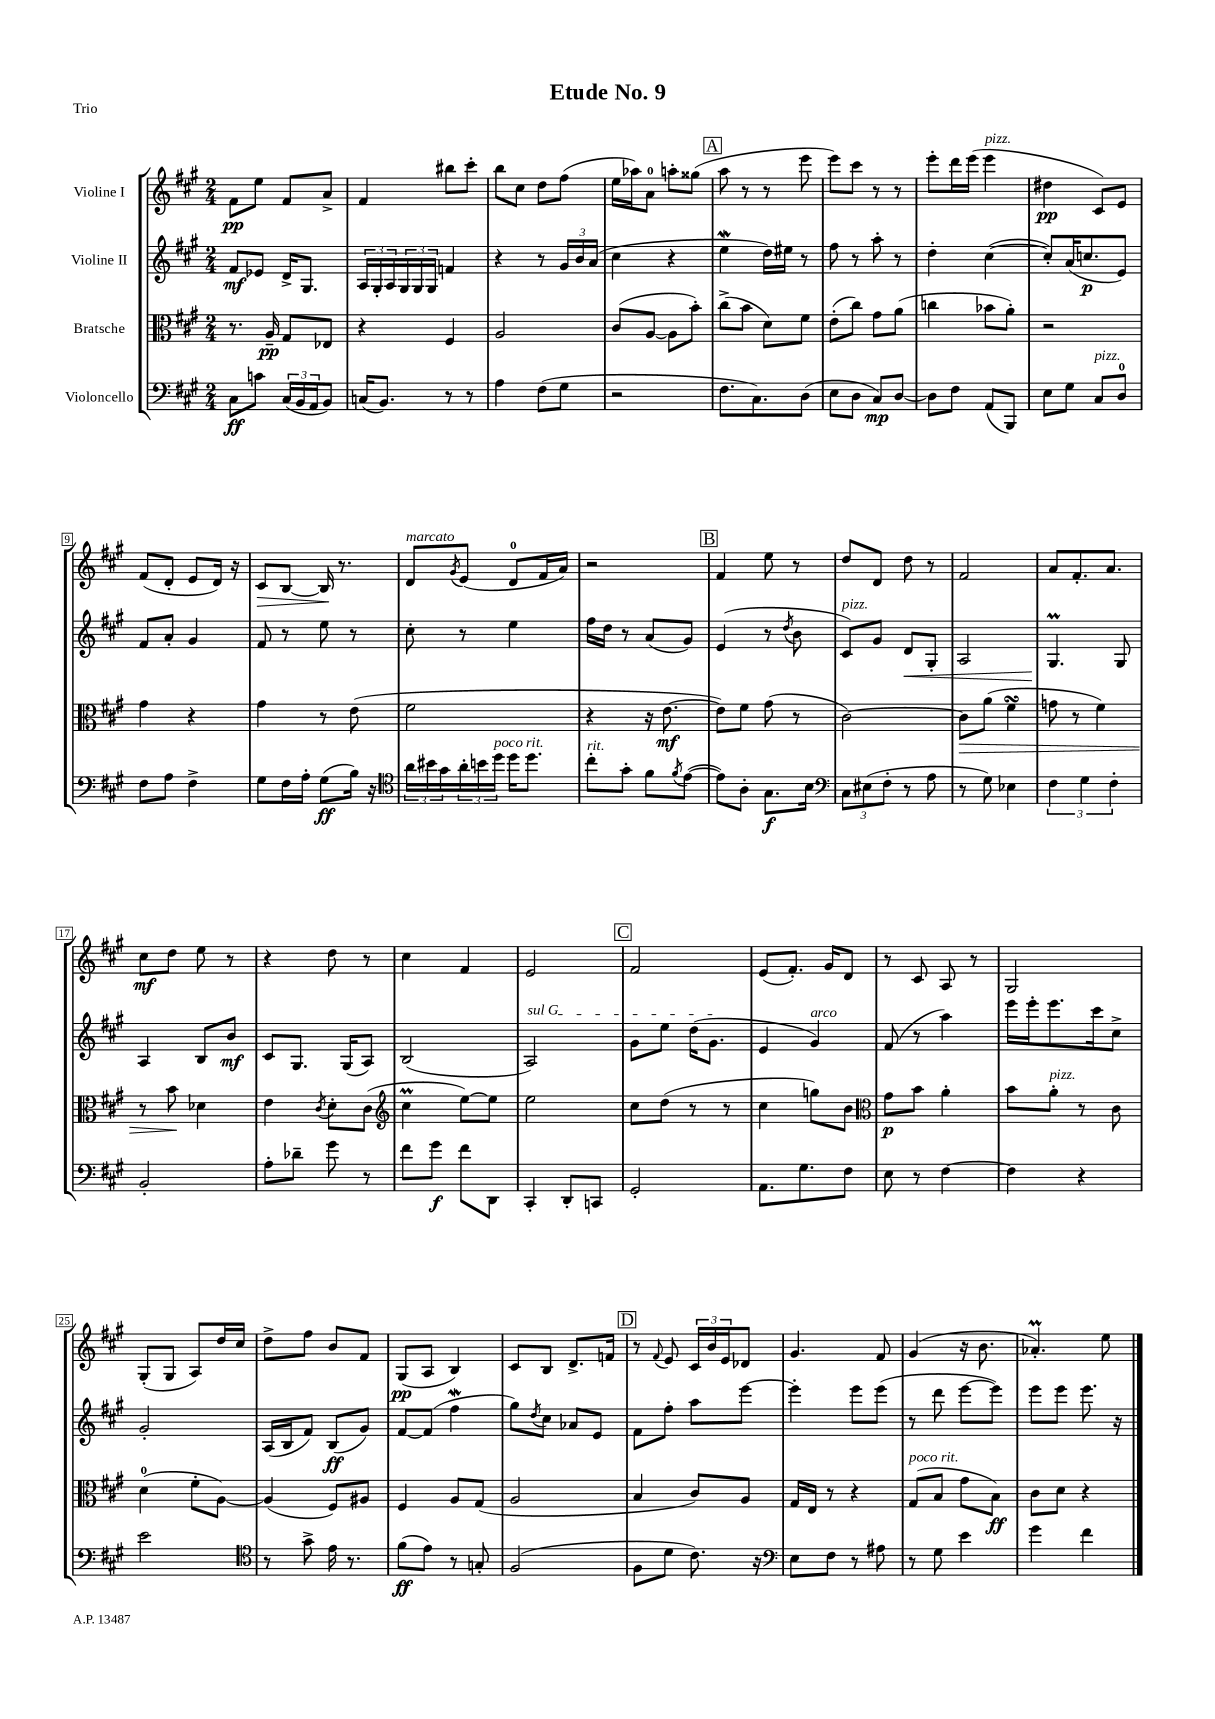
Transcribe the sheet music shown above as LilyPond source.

\header { title = "Etude No. 9" piece = "Trio" }
<<
\new StaffGroup <<
\new Staff = "s0" \with { instrumentName = "Violine I" } {
    \clef treble \key a \major \numericTimeSignature \time 2/4
    fis'8\pp e''8 fis'8 a'8-> |
    fis'4 bis''8 cis'''8-. |
    b''8 cis''8 d''8 fis''8( |
    e''16 aes''16) a'8-0 a''8-. gisis''8( |
    \mark \markup { \box "A" } a''8 r8 r8 e'''8 |
    e'''8) cis'''8 r8 r8 |
    e'''8-. d'''16 e'''16( e'''4^\markup { \italic "pizz." } |
    dis''4\pp cis'8) e'8 |
    fis'8( d'8-. e'8 d'16) r16 |
    cis'8\> b8~ b16\! r8. |
    d'8^\markup { \italic "marcato" } \acciaccatura { gis'8 } e'8( d'8-0 fis'16 a'16) |
    r2 |
    \mark \markup { \box "B" } fis'4 e''8 r8 |
    d''8 d'8 d''8 r8 |
    fis'2 |
    a'8 fis'8.-. a'8. |
    cis''8\mf d''8 e''8 r8 |
    r4 d''8 r8 |
    cis''4 fis'4 |
    e'2 |
    \mark \markup { \box "C" } fis'2 |
    e'8( fis'8.-.) gis'16 d'8 |
    r8 cis'8 a8 r8 |
    gis2 |
    gis8-.( gis8 a8) d''16 cis''16 |
    d''8-> fis''8 b'8 fis'8 |
    gis8\pp( a8 b4) |
    cis'8 b8 d'8.-> f'16 |
    \mark \markup { \box "D" } r8 \appoggiatura { fis'8 } e'8 \tuplet 3/2 { cis'16 b'16 e'16 } des'8 |
    gis'4. fis'8 |
    gis'4( r16 b'8. |
    aes'4.-.\prall) e''8 \bar "|." |
}
\new Staff = "s1" \with { instrumentName = "Violine II" } {
    \clef treble \key a \major \numericTimeSignature \time 2/4
    fis'8\mf ees'8 d'16-> gis8. |
    \tuplet 3/2 { a16 gis16-. a16 } \tuplet 3/2 { gis16 gis16 gis16 } f'4 |
    r4 r8 \tuplet 3/2 { gis'16 b'16 a'16( } |
    cis''4 r4 |
    \mark \markup { \box "A" } e''4\mordent d''16) eis''16 r8 |
    fis''8 r8 a''8-. r8 |
    d''4-. cis''4~( |
    cis''8-.) a'16( c''8.\p e'8) |
    fis'8 a'8-. gis'4 |
    fis'8 r8 e''8 r8 |
    cis''8-. r8 e''4 |
    fis''16 d''16 r8 a'8( gis'8) |
    \mark \markup { \box "B" } e'4( r8 \acciaccatura { d''8 } b'8 |
    cis'8^\markup { \italic "pizz." }) gis'8 d'8\< gis8-. |
    a2 |
    gis4.\prall\! gis8 |
    a4 b8 b'8\mf |
    cis'8 gis8. gis16( a8) |
    b2( |
    \once \override TextSpanner.bound-details.left.text = \markup { \italic "sul G" } a2\startTextSpan) |
    \mark \markup { \box "C" } gis'8 e''8 d''16( gis'8.\stopTextSpan |
    e'4 gis'4^\markup { \italic "arco" }) |
    fis'8( r8 a''4) |
    e'''16 e'''16-. e'''8. cis'''16 cis''8-> |
    gis'2-. |
    a16( b16 fis'8) b8\ff( gis'8) |
    fis'8~ fis'8( fis''4\mordent |
    gis''8) \acciaccatura { d''8 } cis''8 aes'8 e'8 |
    \mark \markup { \box "D" } fis'8 fis''8-. a''8 e'''8~ |
    e'''4-. e'''8 e'''8( |
    r8 d'''8 e'''8~ e'''8) |
    e'''8 e'''8 e'''8. r16 \bar "|." |
}
\new Staff = "s2" \with { instrumentName = "Bratsche" } {
    \clef alto \key a \major \numericTimeSignature \time 2/4
    r8. a16--\pp gis8 ees8 |
    r4 fis4 |
    a2 |
    cis'8( a8~ a8 b'8-.) |
    \mark \markup { \box "A" } cis''8->( b'8 d'8) fis'8 |
    e'8-.( cis''8) gis'8 a'8( |
    c''4 bes'8 a'8-.) |
    r2 |
    gis'4 r4 |
    gis'4 r8 e'8( |
    fis'2 |
    r4 r16 e'8.~\mf |
    \mark \markup { \box "B" } e'8) fis'8 gis'8( r8 |
    cis'2~) |
    cis'8\> a'8( fis'4\turn |
    g'8 r8 fis'4) |
    r8 b'8\! des'4 |
    e'4 \acciaccatura { cis'8 } d'8-. cis'8( |
    \clef treble cis''4\prall e''8~) e''8 |
    e''2 |
    \mark \markup { \box "C" } cis''8 d''8( r8 r8 |
    cis''4 g''8) b'8 |
    \clef alto gis'8\p b'8 a'4-. |
    b'8 a'8-.^\markup { \italic "pizz." } r8 cis'8 |
    d'4-0( fis'8-. a8~) |
    a4( fis8) ais8 |
    fis4 a8 gis8( |
    a2 |
    \mark \markup { \box "D" } b4 cis'8) a8 |
    gis16 e16 r8 r4 |
    gis8^\markup { \italic "poco rit." }( b8 gis'8 b8\ff) |
    cis'8 d'8 r4 \bar "|." |
}
\new Staff = "s3" \with { instrumentName = "Violoncello" } {
    \clef bass \key a \major \numericTimeSignature \time 2/4
    cis8\ff c'8 \tuplet 3/2 { cis16( b,16 a,16 } b,8) |
    c16( b,8.) r8 r8 |
    a4 fis8( gis8 |
    r2 |
    \mark \markup { \box "A" } fis8. cis8.) d8( |
    e8 d8 cis8\mp) d8~ |
    d8 fis8 a,8( b,,8) |
    e8 gis8 cis8^\markup { \italic "pizz." } d8-0 |
    fis8 a8 fis4-> |
    gis8 fis16 a16-. gis8\ff( b16) r16 |
    \clef tenor \tuplet 3/2 { a'16 bis'16 gis'16 } \tuplet 3/2 { a'16-. b'16 d''16^\markup { \italic "poco rit." } } d''16 d''8. |
    cis''8-.^\markup { \italic "rit." } gis'8-. fis'8 \acciaccatura { fis'8 } e'8~( |
    \mark \markup { \box "B" } e'8) a8-. gis8.\f b16 |
    \clef bass \tuplet 3/2 { cis8 eis8( fis8-. } r8 a8 |
    r8 gis8) ees4 |
    \tuplet 3/2 { fis4 gis4 fis4-. } |
    b,2-. |
    a8-. des'8-- gis'8 r8 |
    fis'8 gis'8\f fis'8 d,8 |
    cis,4-. d,8-. c,8 |
    \mark \markup { \box "C" } gis,2-. |
    a,8. gis8. fis8 |
    e8 r8 fis4~ |
    fis4 r4 |
    e'2 |
    \clef tenor r8 gis'8-> e'16 r8. |
    fis'8\ff( e'8) r8 g8-. |
    fis2( |
    \mark \markup { \box "D" } fis8 d'8 cis'8.) r16 |
    \clef bass e8 fis8 r8 ais8 |
    r8 gis8 e'4 |
    gis'4 fis'4 \bar "|." |
}
>>
>>
\layout { \context { \Score \override BarNumber.stencil = #(make-stencil-boxer 0.1 0.3 ly:text-interface::print) } }
